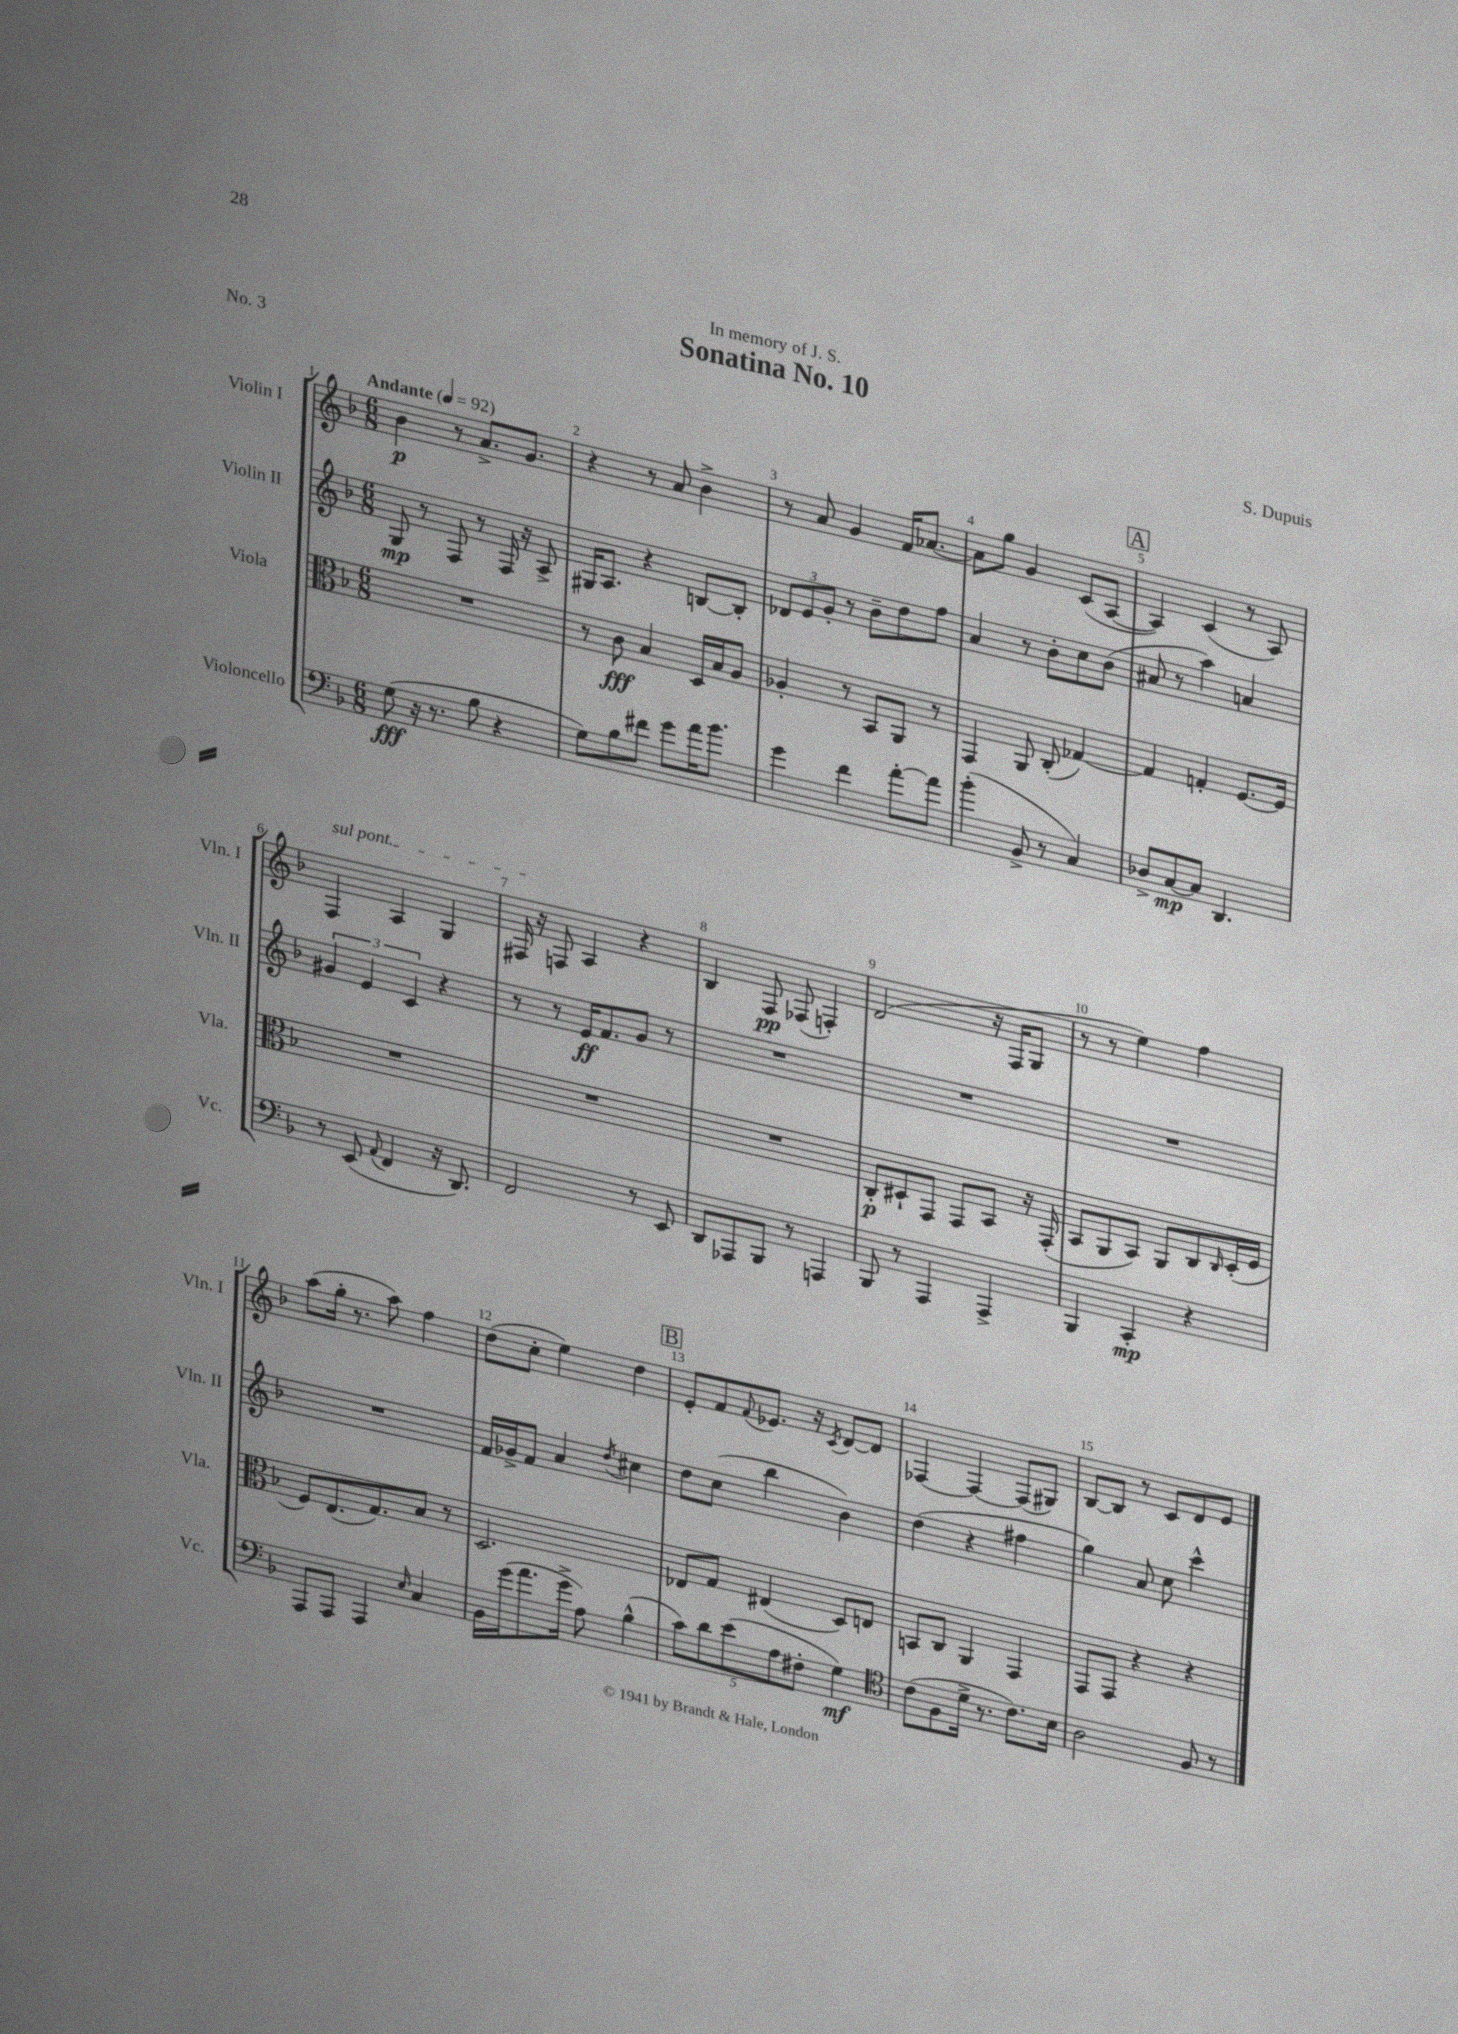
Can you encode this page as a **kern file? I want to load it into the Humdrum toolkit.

**kern	**kern	**kern	**kern
*staff4	*staff3	*staff2	*staff1
*clefF4	*clefC3	*clefG2	*clefG2
*k[b-]	*k[b-]	*k[b-]	*k[b-]
*M6/8	*M6/8	*M6/8	*M6/8
*MM92	*MM92	*MM92	*MM92
(8G\	2.r	8G/	4b-\
16r	.	8r	.
8.r	.	.	.
.	.	8F/	8r
8B-\	.	8r	8.a^/L
4r	.	16F/	.
.	.	16r	8.g/J
.	.	8A^/	.
=	=	=	=
8G\L)	8r	16G#/LK	4r
.	.	8.A/J	.
8B-\	8c\	.	.
8f#\J	4B-/	4r	8r
8g\L	.	.	8a/
16a\K	16D/LL	[8B/L	4b-^\
8.b-\J	16B-/J	.	.
.	8A/J	8B'/]J	.
=	=	=	=
4g\	4A-'/	12d-/L	8r
.	.	12e/	.
.	.	.	8a/
.	.	12g'/J	.
4f\	8r	8r	4g/
.	8BB-/L	8b-~\L	.
[8a'\L	8AA/J	8dd\	16f/LK
.	.	.	[8.a-/J
8a\]J	8r	8ff\J	.
=	=	=	=
(4b-'\	4GG/	4a/	8a-\]L
.	.	.	8gg\J
8BB-^/	8AA/	8r	4g/
8r	(8C'/	8b-'\L	.
4C/)	[4G-/)	8cc\	(8c/L
.	.	(8b-\J	[8A/J
=	=	=	=
8D-^/L	4G-/]	8a#/	4A/])
[8C/	.	8r	.
8C/]J	4G'/	4aa\)	(4c/
4.DD/	.	.	.
.	[8.F/L	4a/	8r
.	.	.	8A/)
.	16F/]Jk	.	.
=	=	=	=
8r	2.r	6g#/	4F/
(8EE/	.	.	.
.	.	6e/	.
8qqAA/	.	.	.
4FF/	.	.	4A/
.	.	6c/	.
16r	.	4r	4G/
8.DD/)	.	.	.
=	=	=	=
2FF/	2.r	8r	16F#/
.	.	.	16r
.	.	8r	8F/
.	.	16e/LK	4A/
.	.	8.f/	.
8r	.	8g/J	4r
8EE/	.	8r	.
=	=	=	=
8DD/L	2.r	2.r	4B-/
8AAA-/	.	.	.
8BBB-/J	.	.	8F/
8r	.	.	(8F-/
4AAA/	.	.	4F'/)
=	=	=	=
8BBB-/	8C'/L	2.r	(2d/
8r	8D#`/	.	.
4AAA/	8GG/J	.	.
.	8GG/L	.	.
4AAA^/	8BB-/J	.	16r
.	.	.	16F/LK
.	16r	.	8G/J
.	(16GG'/	.	.
=	=	=	=
4BBB-/	8BB-/L	2.r	8r
.	8AA/	.	8r
4CC'/	8BB-/J)	.	4ee\)
.	8AA/L	.	.
4r	8C/	.	4ff\
.	16qqC/	.	.
.	(16D'/L	.	.
.	16F/JJ	.	.
=	=	=	=
8AAA/L	8F/L)	2.r	(8aa\L
8AAA/J	(8.E/	.	16gg'\Jk
.	.	.	8.r
4AAA/	.	.	.
.	8.G/)	.	.
.	.	.	8aa\)
16qqE/	.	.	.
4C/	8B-/J	.	4ff\
.	8r	.	.
=	=	=	=
16BB-\LL	2.D/	16f/LL	(8dd\L
(16g\J	.	16g-^/J	.
8.a\	.	8f/J	8cc'\J
.	.	4a/	4ee\)
16g^\Jk	.	.	.
8A\)	.	.	.
.	.	8qdd/	.
(4B-^^\	.	4cc#\	4dd\
=	=	=	=
10c\L)	8E-/L	8dd\L	8e'/L
10d\	.	.	.
.	8G/J	(8cc\J	8f/
(10e\	.	.	.
.	.	.	8qqf/
.	(4E#/	4bb-\	8.e-/J
10A\	.	.	.
10F#'\J	.	.	.
.	.	.	16r
.	.	.	8qc/
4G\)	8D/L)	4b-\)	[8d/L
.	8E/J	.	8d/]J
=	=	=	=
*clefC4	*	*	*
(8c\L	8BB/L	(4dd\	[4F-/
8F\	8C/J	.	.
16d^\Jk	4AA/	4r	4F-/_
8.r	.	.	.
8.c\L)	4GG/	4ff#\	(8F-/]L
.	.	.	8G#/J)
16B-\Jk	.	.	.
=	=	=	=
2A\	8GG/L	4gg\)	[8B-/L
.	8GG/J	.	8B-/]J
.	4r	8a/	8r
.	.	8cc\	8c/L
8F/	4r	4ccc^^\	8d/
8r	.	.	8e/J
==	==	==	==
*-	*-	*-	*-
